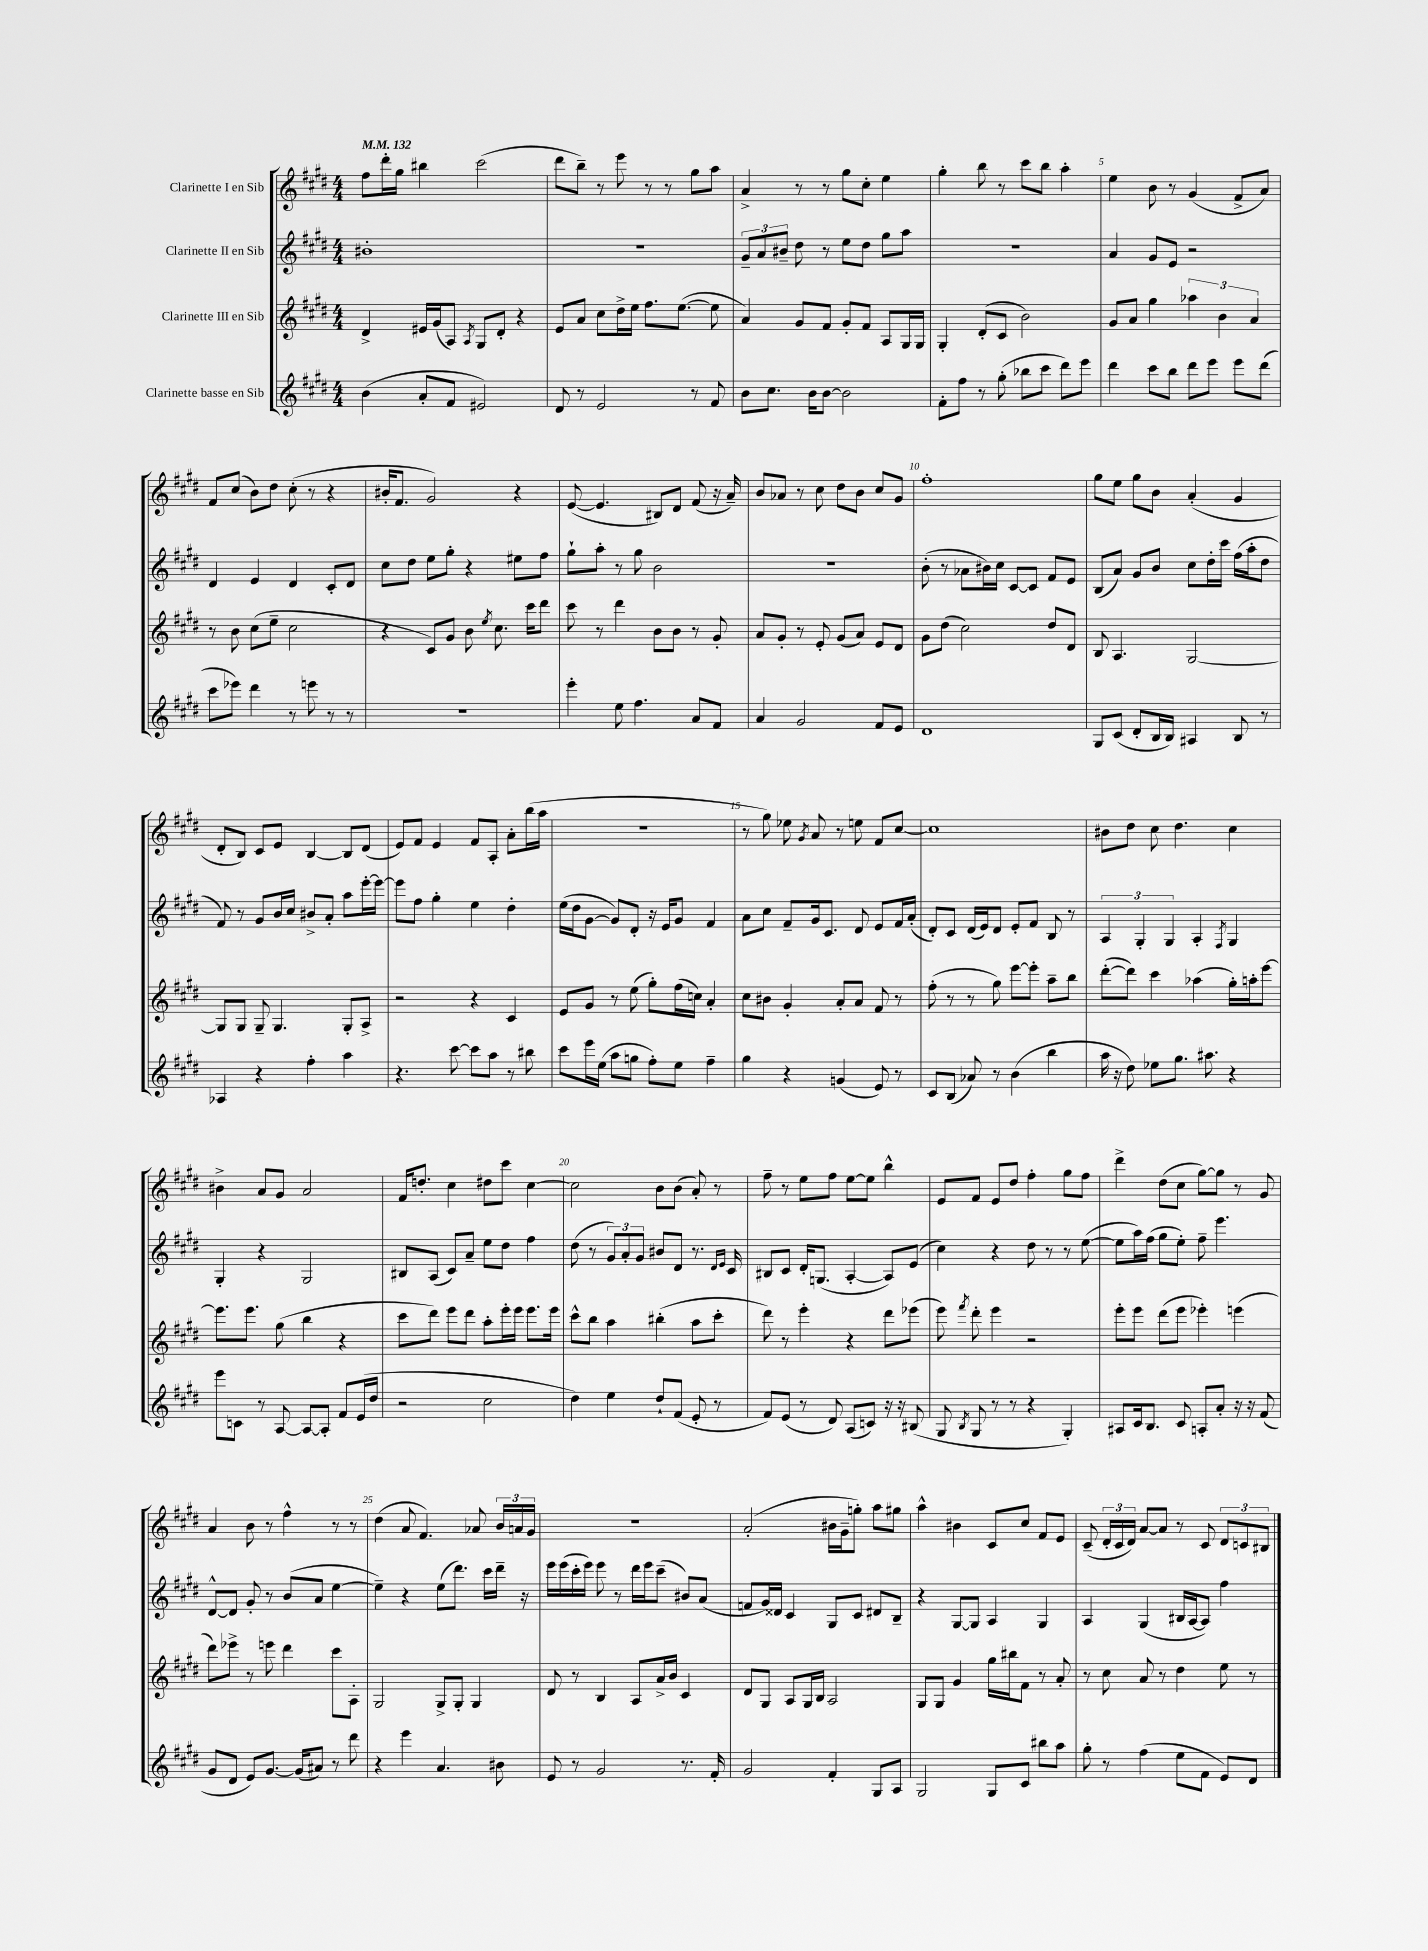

**kern	**kern	**kern	**kern
*staff4	*staff3	*staff2	*staff1
*clefG2	*clefG2	*clefG2	*clefG2
*k[f#c#g#d#]	*k[f#c#g#d#]	*k[f#c#g#d#]	*k[f#c#g#d#]
*M4/4	*M4/4	*M4/4	*M4/4
*MM132	*MM132	*MM132	*MM132
(4b\	4d#^/	1b#'	8ff#\L
.	.	.	16ddd#'\L
.	.	.	16gg#\JJ
8a'/L	16e#/LL	.	4bb#\
.	(16g#/J	.	.
8f#/J	8A/J)	.	.
.	8qA/	.	.
2e#/)	8G#/L	.	(2ccc#\
.	8d#'/J	.	.
.	4r	.	.
=	=	=	=
8d#/	8e/L	1r	8ddd#\L
8r	8a/J	.	8bb~\J)
2e/	8cc#\L	.	8r
.	16dd#^\L	.	8eee\
.	16ee\JJ	.	.
.	8.ff#\L	.	8r
.	.	.	8r
.	([8.ee\J	.	.
8r	.	.	8gg#\L
8f#/	8ee\]	.	8aa\J
=	=	=	=
8b\L	4a/)	12g#~/L	4a^/
.	.	12a/	.
8.cc#\J	.	.	.
.	.	12b#~/J	.
.	8g#/L	8dd#\	8r
16b\LK	.	.	.
[8b\J	8f#/J	8r	8r
2b\]	8g#'/L	8ee\L	8gg#\L
.	8f#/J	8dd#\J	8cc#'\J
.	8A/L	8gg#\L	4ee\
.	16G#/L	8aa\J	.
.	16G#/JJ	.	.
=	=	=	=
8f#'\L	4G#'/	1r	4gg#'\
8ff#\J	.	.	.
8r	(8d#'/L	.	8bb\
(8gg#'\	8c#/J	.	8r
8bb-\L	2b\)	.	8ccc#\L
8ccc#\J	.	.	8bb\J
8ddd#\L)	.	.	4aa'\
8eee\J	.	.	.
=	=	=	=
4ddd#\	8g#/L	4a/	4ee\
.	8a/J	.	.
8ccc#\L	4gg#\	8g#/L	8b\
8bb\J	.	8e/J	8r
8ddd#\L	6aa-\	2r	(4g#/
8eee\J	.	.	.
.	6b\	.	.
8eee\L	.	.	8f#^/L
.	6a/	.	.
(8ddd#\J	.	.	8a/J)
=	=	=	=
8ccc#\L	8r	4d#/	8f#/L
8eee-\J)	8b\	.	(8cc#/J
4ddd#\	(8cc#\L	4e/	8b\L)
.	8ee~\J	.	8dd#\J
8r	2cc#\	4d#/	(8cc#'\
8eee\	.	.	8r
8r	.	8c#'/L	4r
8r	.	8d#/J	.
=	=	=	=
1r	4r	8cc#\L	16b#'/LK
.	.	.	8.f#/J
.	.	8dd#\J	.
.	8c#/L)	8ee\L	2g#/)
.	8g#/J	8gg#'\J	.
.	8b\	4r	.
.	8qee/	.	.
.	8.cc#\	.	.
.	.	8ee#\L	4r
.	16ccc#\LK	.	.
.	8ddd#\J	8ff#\J	.
=	=	=	=
4eee'\	8ccc#\	8gg#`\L	([8e/
.	8r	8aa'\J	4.e/]
8ee\	4ddd#\	8r	.
4.ff#\	.	8gg#\	.
.	8b\L	2b\	8B#/L)
.	8b\J	.	8d#/J
8a/L	8r	.	(8f#/
8f#/J	8g#'/	.	16r
.	.	.	16a~/)
=	=	=	=
4a/	8a/L	1r	8b/L
.	8g#'/J	.	8a-/J
2g#/	8r	.	8r
.	8e'/	.	8cc#\
.	(8g#/L	.	8dd#\L
.	8a/J)	.	8b\J
8f#/L	8e/L	.	8cc#/L
8e/J	8d#/J	.	8g#/J
=	=	=	=
1d#	8g#\L	(8b'\	1ff#'
.	(8dd#\J	8r	.
.	2cc#\)	8a-\L	.
.	.	16b#\L)	.
.	.	16cc#\JJ	.
.	.	[8c#/L	.
.	.	8c#/]J	.
.	8dd#/L	8f#/L	.
.	8d#/J	8e/J	.
=	=	=	=
8G#/L	8B/	(8B/L	8gg#\L
(8c#/J	4.A/	8a/J)	8ee\J
8d#'/L	.	8g#/L	8gg#\L
16B/L	.	8b/J	8b\J
16B/JJ)	.	.	.
4A#/	[2G#/	8cc#\L	(4a'/
.	.	16dd#'\L	.
.	.	16ccc#\JJ	.
8B/	.	(16ff#\LL	4g#/
.	.	16aa'\J	.
8r	.	8dd#\J	.
=	=	=	=
4A-/	8G#/]L	8f#/)	8d#'/L
.	8G#/J	8r	8B/J)
4r	8G#~/	8g#/L	8c#/L
.	4.G#/	16b/L	8e/J
.	.	16cc#/JJ	.
4ff#'\	.	8b#^/L	[4B/
.	.	8a'/J	.
4aa\	8G#'/L	8aa\L	8B/]L
.	8A^/J	[16eee'\L	(8d#/J
.	.	16eee\_JJ	.
=	=	=	=
4.r	2r	8eee\]L	8e/L)
.	.	8ff#\J	8f#/J
.	.	4gg#'\	4e/
[8ccc#\	.	.	.
8ccc#\]L	4r	4ee\	8f#/L
8aa\J	.	.	8A'/J
8r	4c#/	4dd#'\	8a'\L
8bb#\	.	.	(16bb\L
.	.	.	16aa\JJ
=	=	=	=
8ccc#\L	8e/L	(16ee\LL	1r
.	.	16dd#\J	.
16eee\L	8g#/J	[8g#\J	.
(16ee\JJ	.	.	.
8aa\L	8r	8g#/]L)	.
8gg\J	(8ee\	8d#'/J	.
8ff#'\L)	8gg#'\L)	16r	.
.	.	16e/LK	.
8ee\J	(16ff#\L	8g#/J	.
.	16cc\JJ)	.	.
4ff#~\	4a'/	4f#/	.
=	=	=	=
4gg#\	8cc#\L	8a\L	8r
.	8b#\J	8cc#\J	8gg#\)
4r	4g#'/	8f#~/L	8ee-\
.	.	.	8qg#/
.	.	16g#/k	8a/
.	.	8.c#/J	.
(4g/	8a'/L	.	8r
.	8a/J	8d#/	8ee\
8e/)	8f#/	8e/L	8f#/L
8r	8r	16f#/L	[8cc#/J
.	.	(16a'/JJ	.
=	=	=	=
8c#/L	(8ff#'\	8d#'/L)	1cc#]
(8B/J	8r	8c#/J	.
8a-/)	8r	(16d#/LL	.
.	.	16e/J)	.
8r	8gg#\)	8d#/J	.
(4b\	[8eee\L	8e'/L	.
.	8eee'\]J	8f#/J	.
4bb\	8aa~\L	8B/	.
.	8bb\J	8r	.
=	=	=	=
16aa\	([8ddd#'\L	6A/	8b#\L
16r	.	.	.
8dd#\)	8ddd#\]J)	.	8dd#\J
.	.	6G#'/	.
8ee-\L	4ccc#\	.	8cc#\
.	.	6G#/	.
8.gg#\J	.	.	4.dd#\
.	(4aa-\	4A'/	.
8.aa#\	.	.	.
.	.	8qF#/	.
4r	16gg#'\LL)	4G#/	4cc#\
.	16aa'\J	.	.
.	[8eee\J	.	.
=	=	=	=
8eee\L	8.eee\]L	4G#'/	4b#^\
8c\J	.	.	.
.	8.eee\J	.	.
8r	.	4r	8a/L
[8A/	(8gg#\	.	8g#/J
8A/_L	4bb\	2G#/	2a/
8A'/]J	.	.	.
8f#/L	4r	.	.
(16e/L	.	.	.
16dd#/JJ	.	.	.
=	=	=	=
2r	8ccc#\L	8B#/L	16f#/LK
.	.	.	8.dd'/J
.	8ddd#\J)	(8A/J	.
.	8eee\L	8c#/L)	4cc#\
.	8ddd#\J	8a~/J	.
2cc#\	8aa'\L	8ee\L	8dd#\L
.	16eee'\L	8dd#\J	8ccc#\J
.	16eee\JJ	.	.
.	8.eee\L	4ff#\	[4cc#\
.	16eee\Jk	.	.
=	=	=	=
4dd#\)	8ccc#^^\L	(8dd#\	2cc#\]
.	8bb\J	8r	.
4ee\	4aa\	12g#/L)	.
.	.	12a'/	.
.	.	12g#/J	.
8dd#`/L	(4bb#'\	8b#/L	8b\L
(8f#/J	.	8d#/J	(8b\J
8e'/	8aa\L	8.r	8a'/)
8r	8ccc#'\J	.	8r
.	.	16qqd#/LL	.
.	.	16qqe/JJ	.
.	.	16c#/	.
=	=	=	=
8f#/L)	8ddd#\)	8B#/L	8ff#~\
(8e/J	8r	8c#/J	8r
8r	4eee'\	16d#'/LK	8ee\L
.	.	(8.G/J	.
8d#/)	.	.	8ff#\J
(8A/L	4r	[4A'/	[8ee\L
8c/J)	.	.	8ee\]J
16r	8ddd#\L	8A/]L)	4bb^^\
16r	.	.	.
(8B#/	(8eee-\J	(8e/J	.
=	=	=	=
8G#/	8eee\)	4cc#\)	8e/L
8qB/	8qfff#/	.	.
8G#/	8ddd#'\	.	8f#/J
8r	4eee\	4r	8e/L
8r	.	.	8dd#/J
4r	2r	8dd#\	4ff#'\
.	.	8r	.
4G#'/)	.	8r	8gg#\L
.	.	([8ee\	8ff#\J
=	=	=	=
8A#/L	8eee'\L	8ee\]L	4ddd#^\
16c#/k	8eee\J	16aa\L)	.
8.B/J	.	(16ff#\JJ	.
.	(8ddd#\L	8gg#\L	(8dd#\L
8c#/	8eee\J	8ee'\J)	8cc#\J
8A'/L	4eee-'\)	8ff#~\	[8gg#\L)
8a'/J	.	4.eee\	8gg#\]J
16r	(4eee\	.	8r
16r	.	.	.
(8f#/	.	.	8g#/
=	=	=	=
8g#/L	8ddd#\L)	[8d#^^/L	4a/
8d#/J	8eee-^\J	8d#/]J	.
8e/L)	8r	8g#'/	8b\
[8.g#/J	8eee\	8r	8r
.	4ddd#\	(8b/L	4ff#^^\
(16g#/]LK	.	.	.
8a#/J)	.	8a/J	.
8r	8ccc#\L	[4ee\	8r
8ddd#\	8A'\J	.	8r
=	=	=	=
4r	2G#/	4ee~\])	(4dd#\
4eee\	.	4r	8a/
.	.	.	4.f#/)
4.a/	8G#^/L	(8ee\L	.
.	8G#'/J	8.ddd#\J)	.
.	4G#/	.	8a-/
.	.	16ccc#\LL	.
8b#\	.	16ddd#~\JJ	24b/LL
.	.	.	24a/
.	.	16r	.
.	.	.	24g#/JJ
=	=	=	=
8e/	8d#/	16eee\LL	1r
.	.	(16eee\	.
8r	8r	16ccc#'\	.
.	.	16eee\JJ)	.
2g#/	4B/	8eee\	.
.	.	8r	.
.	8A/L	16ddd#\LL	.
.	.	16eee\J	.
.	16a^/L	(8ccc#~\J	.
.	16b/JJ	.	.
8.r	4c#/	8b#/L)	.
.	.	(8a/J	.
16f#'/	.	.	.
=	=	=	=
2g#/	8d#/L	8f/L	(2a'/
.	8G#/J	16g#/L)	.
.	.	16d##/JJ	.
.	8A/L	4c#/	.
.	16G#/L	.	.
.	16B/JJ	.	.
4f#'/	2A/	8G#/L	16b#\LL
.	.	.	16g#~\J
.	.	8c#/J	8gg'\J)
8G#/L	.	8d#/L	8aa\L
8A/J	.	8B~/J	8gg#\J
=	=	=	=
2G#/	8G#/L	4r	4aa^^\
.	8G#/J	.	.
.	4g#/	[8G#/L	4b#\
.	.	8G#/]J	.
8G#/L	16gg#\LL	4A/	8c#/L
.	16bb#\J	.	.
8c#/J	8f#\J	.	8cc#/J
8bb#\L	8r	4G#/	8f#/L
8aa\J	8a'/	.	8e/J
=	=	=	=
8gg#'\	8r	4A/	(8c#~/
8r	8cc#\	.	24d#'/LL
.	.	.	24c#/
.	.	.	24d#/JJ)
(4ff#\	8a/	(4G#/	[8a/L
.	8r	.	8a/]J
8ee\L	4dd#\	16B#/LL	8r
.	.	[16A/J	.
8f#\J	.	8A/]J)	8c#/
8e/L)	8ee\	4ff#\	12d#/L
.	.	.	12c/
8d#/J	8r	.	.
.	.	.	12B#/J
==	==	==	==
*-	*-	*-	*-
